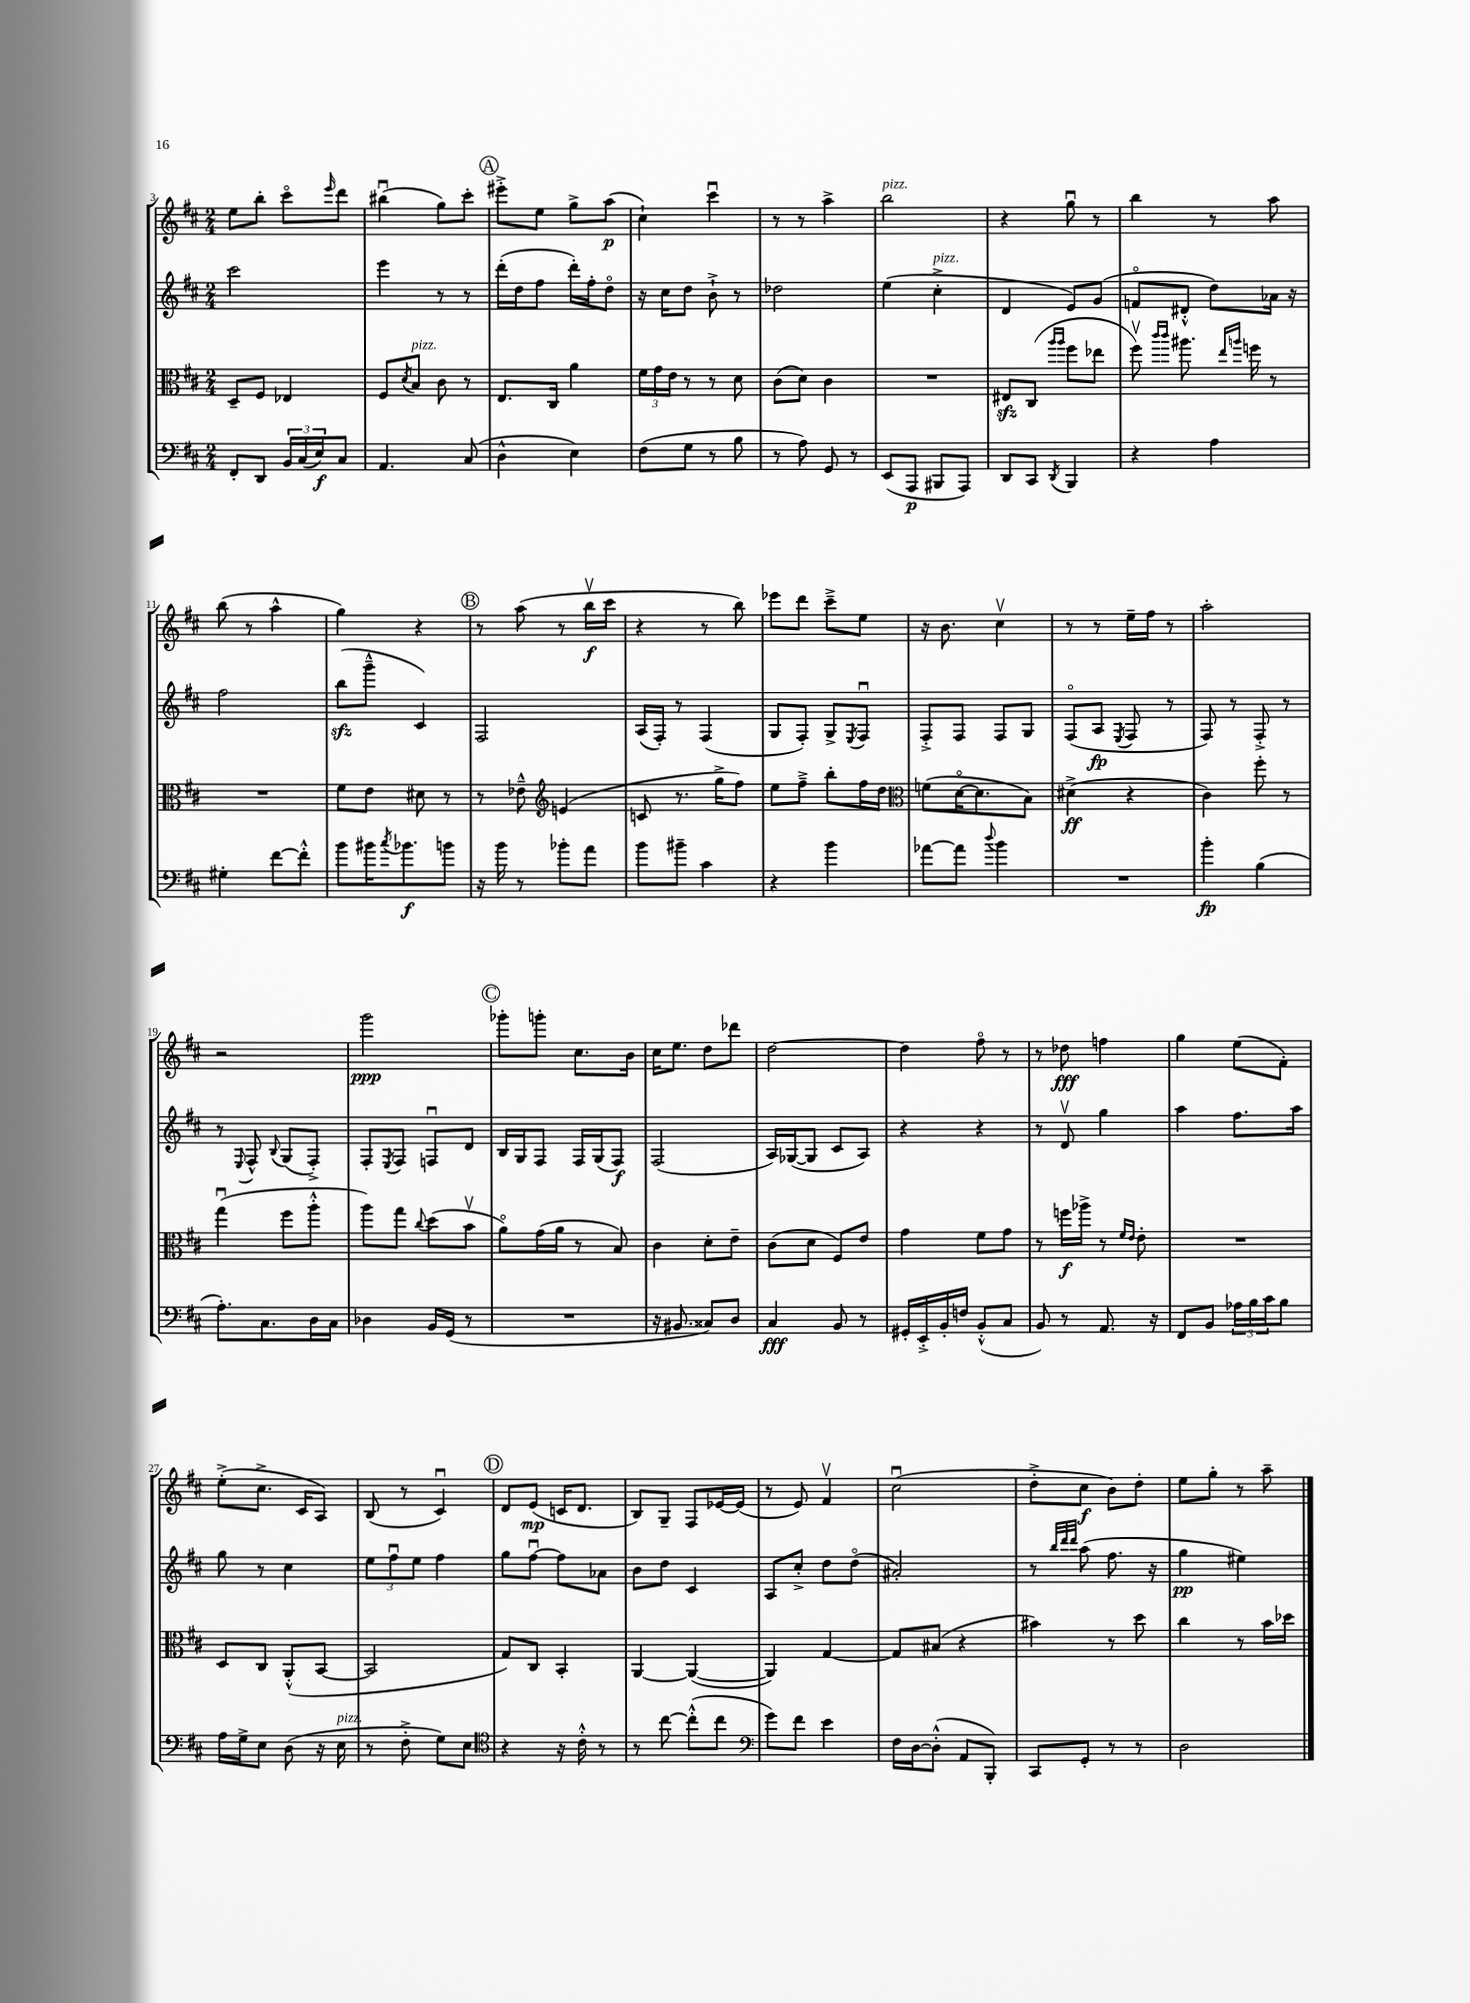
<<
\new StaffGroup <<
\new Staff = "s0" {
    \clef treble \key d \major \numericTimeSignature \time 2/4
    e''8 b''8-. cis'''8\flageolet \grace { e'''16 } d'''8 |
    bis''4\downbow( g''8) cis'''8-. |
    \mark \markup { \circle "A" } eis'''8-.-> e''8 g''8-> a''8\p( |
    cis''4-!) cis'''4\downbow |
    r8 r8 a''4-> |
    b''2^\markup { \italic "pizz." } |
    r4 g''8\downbow r8 |
    b''4 r8 a''8 |
    b''8( r8 a''4-^ |
    g''4) r4 |
    \mark \markup { \circle "B" } r8 a''8( r8 b''16\upbow\f cis'''16 |
    r4 r8 b''8) |
    ees'''8 d'''8 cis'''8---> e''8 |
    r16 b'8. cis''4\upbow |
    r8 r8 e''16-- fis''16 r8 |
    a''2-. |
    r2 |
    g'''2\ppp |
    \mark \markup { \circle "C" } ges'''8-. g'''8-. cis''8. b'16 |
    cis''16 e''8. d''8 des'''8 |
    d''2~ |
    d''4 fis''8\flageolet r8 |
    r8 des''8\fff f''4 |
    g''4 e''8( fis'8-.) |
    e''8-.->( cis''8.-> cis'16 a8) |
    b8( r8 cis'4\downbow) |
    \mark \markup { \circle "D" } d'8 e'8\mp( c'16 d'8. |
    b8) g8-- fis8 ees'16~ ees'16( |
    r8 e'8) fis'4\upbow |
    cis''2\downbow( |
    d''8-.-> cis''8\f b'8) d''8-. |
    e''8 g''8-. r8 a''8-- \bar "|." |
}
\new Staff = "s1" {
    \clef treble \key d \major \numericTimeSignature \time 2/4
    cis'''2 |
    e'''4 r8 r8 |
    \mark \markup { \circle "A" } d'''16-.( d''16 fis''8 d'''16-.) fis''16-. d''8\flageolet |
    r16 cis''16 d''8 b'8-!-> r8 |
    des''2 |
    e''4( cis''4-.->^\markup { \italic "pizz." } |
    d'4 e'8) g'8( |
    f'8\flageolet dis'8-.-^ d''8) aes'16 r16 |
    fis''2 |
    b''8\sfz( g'''8---^ cis'4) |
    \mark \markup { \circle "B" } fis2 |
    a16( fis16-.) r8 fis4( |
    g8 fis8-.) g8-> \acciaccatura { e8 } fis8\downbow |
    fis8-.-> fis8 fis8 g8 |
    fis8\flageolet( a8\fp \acciaccatura { e8 } fis8 r8 |
    fis8) r8 fis8-.-> r8 |
    r8 \appoggiatura { e8 } fis8-^ \appoggiatura { b8 } g8( fis8-.->) |
    fis8-. \acciaccatura { e8 } fis8 f8\downbow d'8 |
    \mark \markup { \circle "C" } b16 g16 fis8 fis16 g16( fis8\f) |
    fis2( |
    a16) ges16~( ges8 cis'8 a8) |
    r4 r4 |
    r8 d'8\upbow g''4 |
    a''4 fis''8. a''16 |
    g''8 r8 cis''4 |
    \tuplet 3/2 { e''8 fis''8\downbow e''8 } fis''4 |
    \mark \markup { \circle "D" } g''8 fis''8~\downbow fis''8 aes'8 |
    b'8 d''8 cis'4 |
    a8 cis''8-.-> d''8 d''8\flageolet( |
    ais'2-.) |
    r8 \grace { b''32 d'''32 d'''32 } a''8( fis''8. r16 |
    g''4\pp eis''4) \bar "|." |
}
\new Staff = "s2" {
    \clef alto \key d \major \numericTimeSignature \time 2/4
    d8-- fis8 ees4 |
    fis8 \acciaccatura { d'8 } b8^\markup { \italic "pizz." } cis'8 r8 |
    \mark \markup { \circle "A" } e8. cis16 a'4 |
    \tuplet 3/2 { fis'16 g'16 e'16 } r8 r8 d'8 |
    cis'8( d'8) cis'4 |
    R2 |
    eis8\sfz cis8( \grace { a''16 a''16 } fis''8 ees''8 |
    fis''8\upbow) \grace { cis'''16 cis'''16 } ais''8. \grace { e''16 a''16 } f''16 r8 |
    R2 |
    fis'8 e'8 dis'8 r8 |
    \mark \markup { \circle "B" } r8 ees'8---^ \clef treble e'4( |
    c'8 r8. g''16-> fis''8) |
    e''8 fis''8---> b''8-. fis''16 d''16 |
    \clef alto f'8( d'16~\flageolet d'8. b8) |
    dis'4->\ff( r4 |
    cis'4) fis''8-. r8 |
    g''4\downbow( fis''8 a''8-.-^ |
    a''8) g''8 \appoggiatura { cis''8 } d''8( b'8\upbow |
    \mark \markup { \circle "C" } a'8\flageolet) g'16( a'16 r8 b8) |
    cis'4 d'8-. e'8-- |
    cis'8( d'8 fis8) e'8 |
    g'4 fis'8 g'8 |
    r8 f''16\f aes''16-> r8 \grace { fis'16 e'16 } e'8-. |
    R2 |
    d8 cis8 a,8-.-^( b,8~ |
    b,2 |
    \mark \markup { \circle "D" } g8) cis8 b,4-. |
    a,4~ a,4~( |
    a,4) g4~ |
    g8 bis8( r4 |
    bis'4) r8 d''8 |
    cis''4 r8 b'16 des''16 \bar "|." |
}
\new Staff = "s3" {
    \clef bass \key d \major \numericTimeSignature \time 2/4
    fis,8-. d,8 \tuplet 3/2 { b,16 cis16( e16\f) } cis8 |
    a,4. cis8( |
    \mark \markup { \circle "A" } d4-^ e4) |
    fis8( g8 r8 b8 |
    r8 a8) g,8 r8 |
    e,8( a,,8\p bis,,8 a,,8) |
    d,8 cis,8 \acciaccatura { d,8 } b,,4 |
    r4 a4 |
    gis4-. fis'8~ fis'8-.-^ |
    b'8 bis'16 \acciaccatura { cis''8 } bes'8.\f b'8 |
    \mark \markup { \circle "B" } r16 b'16 r8 bes'8-. a'8 |
    b'8 bis'8-- cis'4 |
    r4 b'4 |
    aes'8~ aes'8 \appoggiatura { d''8 } b'4 |
    R2 |
    b'4-.\fp b4( |
    a8.-.) cis8. d16 cis16 |
    des4 b,16 g,16( r8 |
    \mark \markup { \circle "C" } R2 |
    r16 bis,8. cisis8) d8 |
    cis4\fff b,8 r8 |
    gis,16-. e,16-.-> b,16-. f16 b,8-.-^( cis8 |
    b,8) r8 a,8. r16 |
    fis,8 b,8 \tuplet 3/2 { aes16 b16 cis'16 } b8 |
    a16 g16-> e8 d8( r16 e16^\markup { \italic "pizz." } |
    r8 fis8-.-> g8) e8 |
    \mark \markup { \circle "D" } \clef tenor r4 r16 cis'16-.-^ r8 |
    r8 cis''8~ cis''8-.-^( cis''8 |
    \clef bass g'8) fis'8 e'4 |
    fis16 d16~ d8-.-^( a,8 b,,8-.) |
    cis,8 g,8-. r8 r8 |
    d2 \bar "|." |
}
>>
>>
\layout { \context { \Score currentBarNumber = #3 } }
